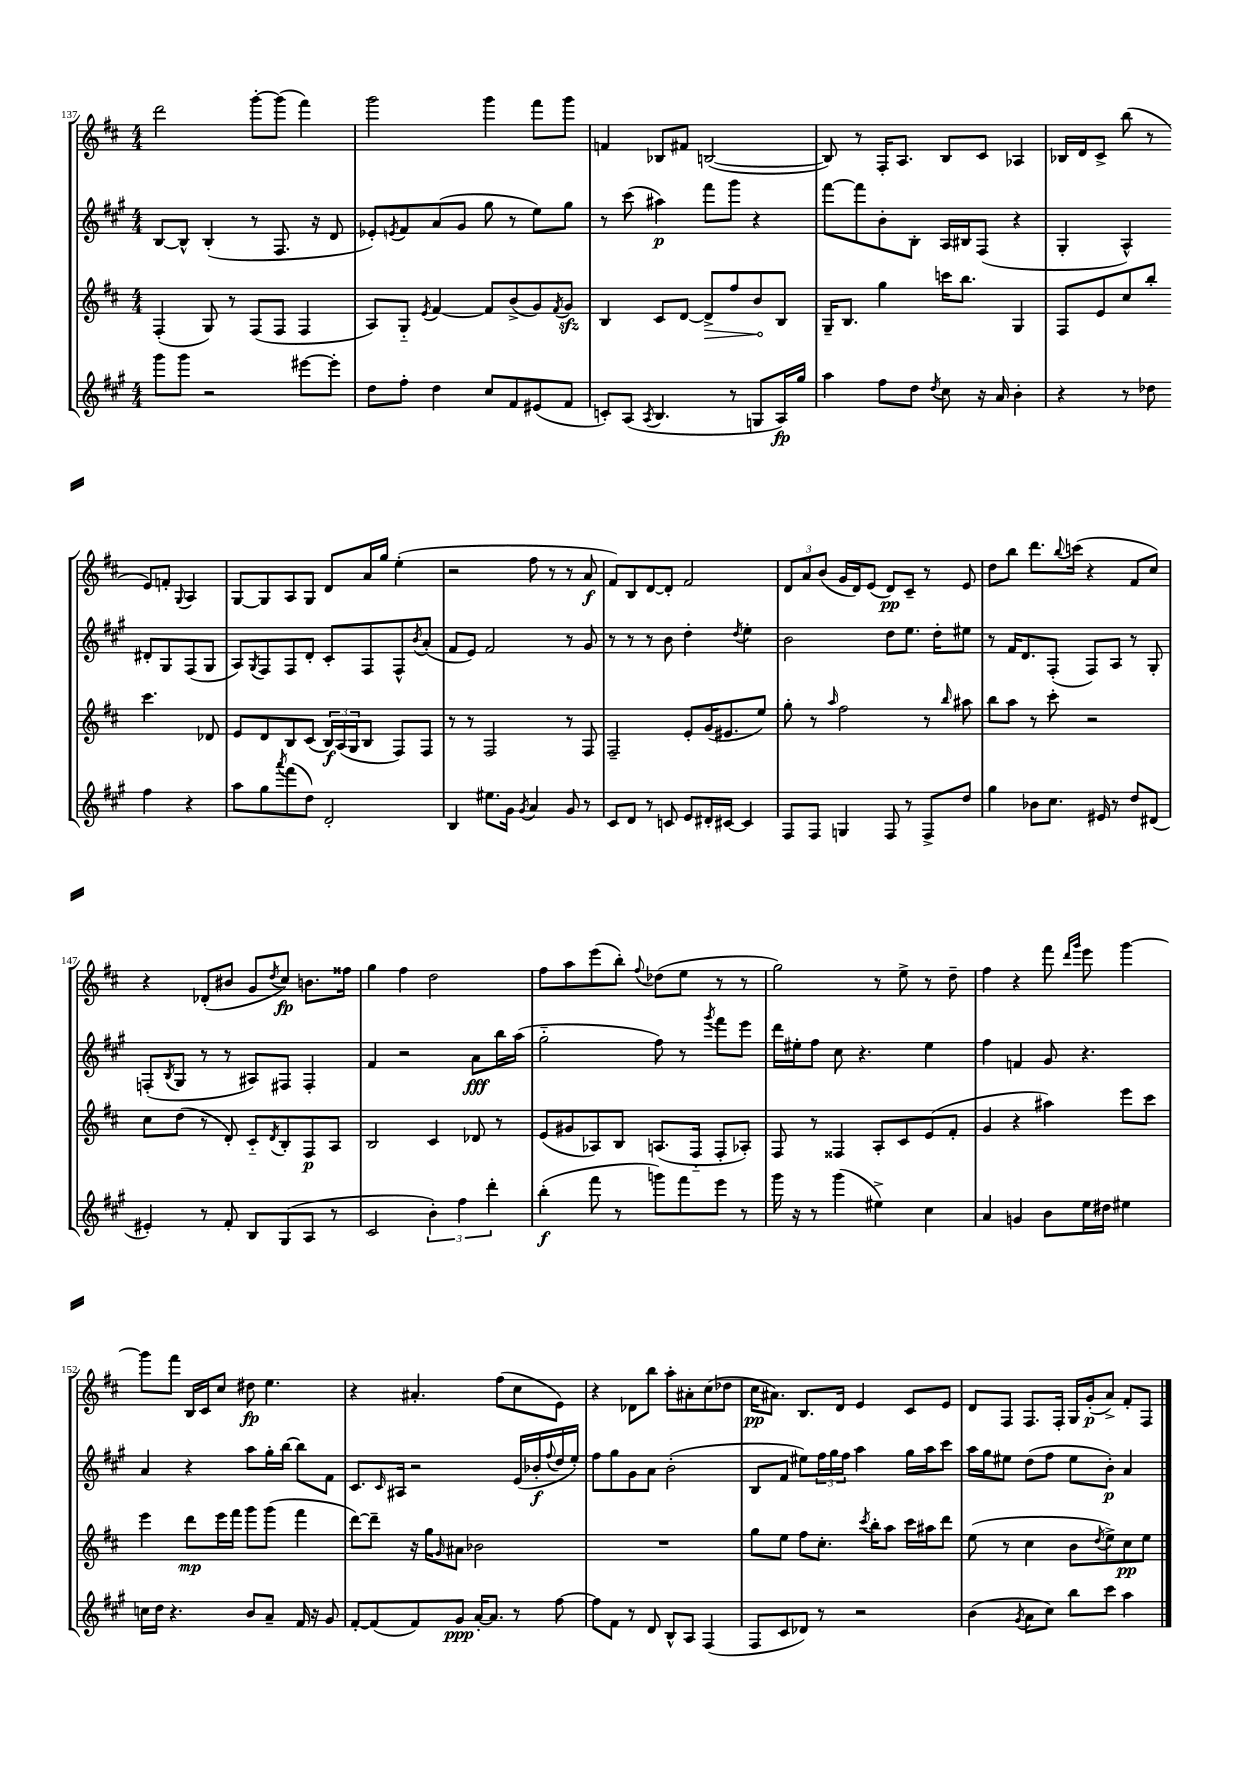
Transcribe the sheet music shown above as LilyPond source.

<<
\new StaffGroup <<
\new Staff = "s0" {
    \clef treble \key d \major \numericTimeSignature \time 4/4
    d'''2 g'''8~-. g'''8( fis'''4) |
    g'''2 g'''4 fis'''8 g'''8 |
    f'4 bes8 fis'8 b2~( |
    b8) r8 fis16-. a8. b8 cis'8 aes4 |
    bes16 d'16 cis'8-> b''8( r8 e'8) f'8-. \appoggiatura { g8 } a4 |
    g8~ g8 a8 g8 d'8 a'16 g''16 e''4-.( |
    r2 fis''8 r8 r8 a'8\f |
    fis'8) b8 d'8~ d'8-. fis'2 |
    \tuplet 3/2 { d'8 a'8 b'8( } g'16 d'16) e'8( d'8\pp) cis'8-- r8 e'8 |
    d''8 b''8 d'''8. \appoggiatura { b''8 } c'''16( r4 fis'8 cis''8) |
    r4 des'8-.( bis'8 g'8 \acciaccatura { d''8 } cis''8\fp) b'8. fisis''16 |
    g''4 fis''4 d''2 |
    fis''8 a''8 e'''8( b''8-.) \appoggiatura { fis''8 } des''8( e''8 r8 r8 |
    g''2) r8 e''8-> r8 d''8-- |
    fis''4 r4 fis'''8 \grace { d'''16 g'''16 } e'''8 g'''4~ |
    g'''8 fis'''8 b16 cis'16 cis''8 dis''8\fp e''4. |
    r4 ais'4.-. fis''8( cis''8 e'8) |
    r4 des'8 b''8 a''8-. ais'8-. cis''8( des''8 |
    cis''16\pp ais'8.) b8. d'16 e'4 cis'8 e'8 |
    d'8 fis8 fis8. fis16-. g16 g'16-.\p( a'8->) fis'8-. fis8 \bar "|." |
}
\new Staff = "s1" {
    \clef treble \key a \major \numericTimeSignature \time 4/4
    b8~ b8-^ b4-.( r8 fis8. r16 d'8 |
    ees'8-.) \acciaccatura { e'8 } fis'8 a'8( gis'8 gis''8 r8 e''8) gis''8 |
    r8 cis'''8( ais''4\p) fis'''8 gis'''8 r4 |
    fis'''8~ fis'''8 b'8-. b8-. a16 bis16 fis8( r4 |
    gis4-. a4-^) dis'8-. gis8 fis8( gis8 |
    a8) \acciaccatura { gis8 } fis8 fis8 d'8-. cis'8-. fis8 fis8-^ \acciaccatura { b'8 } a'8-.( |
    fis'8 e'8) fis'2 r8 gis'8 |
    r8 r8 r8 b'8 d''4-. \acciaccatura { d''8 } e''4-. |
    b'2 d''8 e''8. d''16-. eis''8 |
    r8 fis'16 d'8. fis8-.( fis8) a8 r8 gis8-. |
    f8-.( \acciaccatura { b8 } gis8 r8 r8 ais8) fis8 fis4-. |
    fis'4 r2 a'8\fff b''16 a''16( |
    gis''2-_ fis''8) r8 \acciaccatura { gis'''8 } fis'''8 e'''8 |
    d'''16 eis''16-. fis''8 cis''8 r4. eis''4 |
    fis''4 f'4 gis'8 r4. |
    a'4 r4 a''8 gis''16-. b''16~ b''8 fis'8 |
    cis'8. \grace { cis'16 } ais16 r2 e'16( bes'16-.\f \appoggiatura { fis''8 } d''16 e''16-.) |
    fis''8 gis''8 gis'8 a'8 b'2-.( |
    b8 fis'8 eis''8) \tuplet 3/2 { fis''16 gis''16 fis''16 } a''4 gis''16 a''16 cis'''8 |
    a''16 gis''16 eis''8 d''8( fis''8 eis''8 b'8-.\p) a'4 \bar "|." |
}
\new Staff = "s2" {
    \clef treble \key d \major \numericTimeSignature \time 4/4
    fis4-.( g8) r8 fis8( fis8 fis4 |
    a8) g8-_ \acciaccatura { e'8 } fis'4~ fis'8 b'8->( g'8) \acciaccatura { fis'8 } g'8\sfz |
    b4 cis'8 d'8~ \once \override Hairpin.circled-tip = ##t d'8->\> fis''8 b'8\! b8 |
    g16-- b8. g''4 c'''16 b''8. g4 |
    fis8 e'8 cis''8 b''8-. cis'''4. des'8 |
    e'8 d'8 b8 cis'8( \tuplet 3/2 { b16\f) a16( g16 } b8 fis8) fis8 |
    r8 r8 fis2 r8 fis8 |
    fis2-- e'8-. g'16( eis'8. e''8) |
    g''8-. r8 \grace { a''16 } fis''2 r8 \grace { b''16 } ais''8 |
    b''8 a''8 r8 cis'''8-. r2 |
    cis''8 d''8( r8 d'8-.) cis'8-_ \acciaccatura { d'8 } b8-. fis8\p a8 |
    b2 cis'4 des'8 r8 |
    e'8( gis'8 aes8) b8 a8.( fis16-_ fis8-. aes8-.) |
    fis8 r8 fisis4 a8-. cis'8 e'8( fis'8-. |
    g'4 r4 ais''4) e'''8 cis'''8 |
    e'''4 d'''8\mp e'''16 fis'''16 g'''8 g'''8( fis'''4 |
    d'''8~) d'''8-- r16 g''16 \grace { g'16 } ais'8 bes'2 |
    R1 |
    g''8 e''8 fis''8 cis''8.-. \acciaccatura { cis'''8 } b''16-. a''8 cis'''16 ais''16 d'''8 |
    e''8( r8 cis''4 b'8 \acciaccatura { d''8 } e''8->) cis''8\pp e''8 \bar "|." |
}
\new Staff = "s3" {
    \clef treble \key a \major \numericTimeSignature \time 4/4
    gis'''8 gis'''8 r2 eis'''8~ eis'''8-. |
    d''8 fis''8-. d''4 cis''8 fis'8 eis'8( fis'8 |
    c'8-.) a8( \acciaccatura { a8 } b4. r8 g8 a16\fp) gis''16 |
    a''4 fis''8 d''8 \acciaccatura { d''8 } cis''8 r16 a'16 b'4-. |
    r4 r8 des''8 fis''4 r4 |
    a''8 gis''8 \acciaccatura { a'''8 } fis'''8( d''8) d'2-. |
    b4 eis''8. gis'16 \acciaccatura { gis'8 } a'4 gis'8 r8 |
    cis'8 d'8 r8 c'8 e'8 dis'16-. cis'16~ cis'4 |
    fis8 fis8 g4 fis8 r8 fis8-> d''8 |
    gis''4 bes'8 cis''8. eis'16 r8 d''8 dis'8( |
    eis'4-.) r8 fis'8-. b8 gis8( a8 r8 |
    cis'2 \tuplet 3/2 { b'4-.) fis''4 d'''4-. } |
    b''4-.\f( fis'''8 r8 g'''8) fis'''8 e'''8 r8 |
    gis'''16 r16 r8 gis'''4( eis''4->) cis''4 |
    a'4 g'4 b'8 e''16 dis''16 eis''4 |
    c''16 d''16 r4. b'8 a'8-- fis'16 r16 gis'8 |
    fis'8~-. fis'8( fis'8) gis'8\ppp a'16~-. a'8. r8 fis''8~ |
    fis''8 fis'8 r8 d'8 b8-^ a8 fis4( |
    fis8 cis'8 des'8) r8 r2 |
    b'4( \acciaccatura { gis'8 } a'8 cis''8) b''8 cis'''8 a''4 \bar "|." |
}
>>
>>
\layout { \context { \Score currentBarNumber = #137 } }
